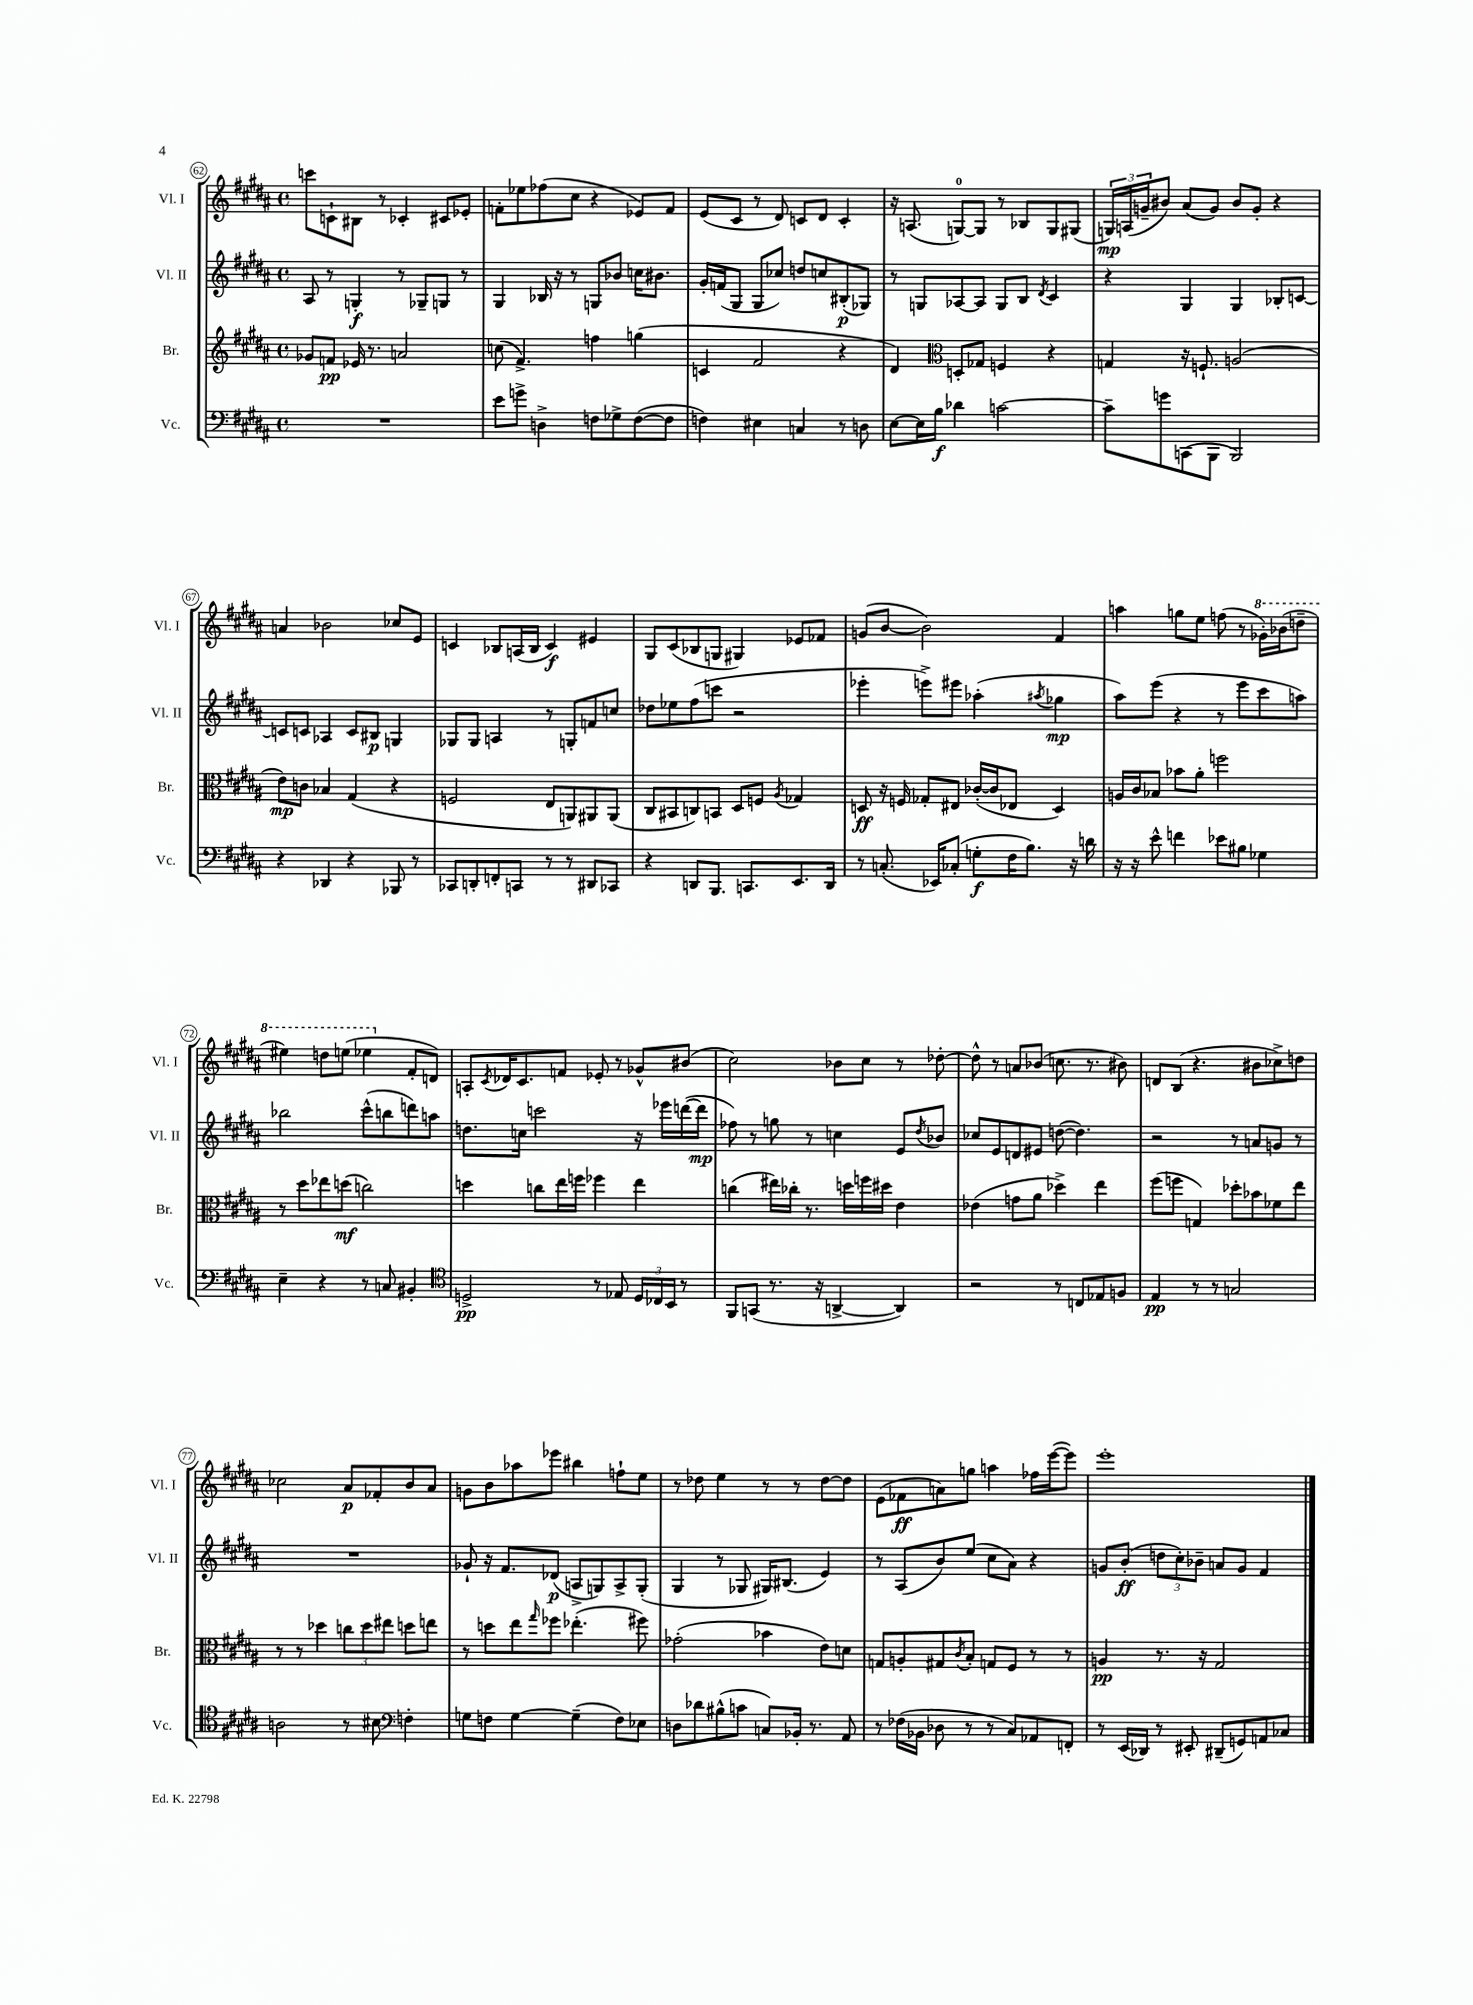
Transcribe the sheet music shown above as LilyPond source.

<<
\new StaffGroup <<
\new Staff = "s0" \with { instrumentName = "Vl. I" shortInstrumentName = "Vl. I" } {
    \clef treble \key b \major \defaultTimeSignature \time 4/4
    c'''8 c'8-! bis8 r8 ces'4-. cis'8 ees'8-. |
    f'8-. ees''8 fes''8( cis''8 r4 ees'8) f'8 |
    e'8( cis'8 r8 dis'8) c'8 dis'8 c'4-. |
    r16 a8.( g8-0~) g8 r8 bes8 g8 gis8( |
    \tuplet 3/2 { g16\mp) a16( g'16-- } bis'8) ais'8( g'8) bis'8 g'8-. r4 |
    a'4 bes'2 ces''8 e'8 |
    c'4 bes8 a16( bes16 c'4\f) eis'4 |
    gis8 cis'8( bes8 g8 gis4) ees'8 fes'8 |
    g'8( b'8~ b'2) fis'4 |
    a''4 g''8 e''8 f''8( r8 \ottava #1 ges''16-.) bes''16( d'''8-- |
    eis'''4) d'''8 e'''8( ees'''4 \ottava #0 fis'8-. d'8) |
    a8-. \acciaccatura { cis'8 } des'16 cis'8. f'8 ees'8-. r8 ges'8-^ bis'8( |
    cis''2) bes'8 cis''8 r8 des''8~-. |
    des''8-^ r8 a'8 bes'8( c''8. r8. bis'8) |
    d'8 b8( r4. bis'8 ces''8->) d''8 |
    ces''2 ais'8\p fes'8-. b'8 ais'8 |
    g'8 b'8 aes''8 ees'''8 bis''4 f''8-! e''8 |
    r8 des''8 e''4 r8 r8 des''8~ des''8 |
    e'8( fes'8\ff a'8) g''8 a''4 fes''16 e'''16~( e'''8) |
    e'''1-. \bar "|." |
}
\new Staff = "s1" \with { instrumentName = "Vl. II" shortInstrumentName = "Vl. II" } {
    \clef treble \key b \major \defaultTimeSignature \time 4/4
    ais8 r8 g4-.\f r8 ges8-- g8 r8 |
    gis4 bes16 r16 r8 g8 bes'8 c''16 bis'8. |
    gis'16-. f'16( gis8 gis8 ces''8) d''8 c''8 bis8-.\p( ges8) |
    r8 g8 aes8~ aes8 g8 b8 \acciaccatura { dis'8 } cis'4 |
    r4 gis4 gis4 bes8-. c'8~ |
    c'8 c'8 aes4 c'8 bis8\p g4 |
    ges8 ges8 a4 r8 g8-. f'8 c''8 |
    des''8 ees''8 fis''8( c'''8 r2 |
    ees'''4-. e'''8->) eis'''8 aes''4-.( \acciaccatura { ais''8 } ges''4\mp |
    ais''8) e'''8( r4 r8 e'''8 cis'''8 a''8) |
    bes''2 cis'''8-^( b''8 d'''8) a''8 |
    d''8. c''16 c'''2 r16 ees'''16 d'''16~( d'''16\mp |
    fes''8) r8 g''8 r8 c''4 e'8 \acciaccatura { dis''8 } bes'8 |
    ces''8 e'8 d'8 eis'8 d''8~( d''4.) |
    r2 r8 a'8 g'8 r8 |
    R1 |
    ges'8-! r16 fis'8. des'8\p( a8-> g8) a8-> g8-.( |
    gis4 r8 ges8 gis16) bis8.( e'4) |
    r8 ais8( b'8) e''8( cis''8 ais'8) r4 |
    g'8 b'8-.\ff( \tuplet 3/2 { d''8 cis''8-.) bes'8-- } a'8 g'8 fis'4 \bar "|." |
}
\new Staff = "s2" \with { instrumentName = "Br." shortInstrumentName = "Br." } {
    \clef treble \key b \major \defaultTimeSignature \time 4/4
    ges'8 f'8\pp ees'16 r8. a'2 |
    c''8( fis'4.->) f''4 g''4( |
    c'4 fis'2 r4 |
    dis'4) \clef alto d8-. ges8 f4 r4 |
    g4 r16 f8.-! a2( |
    e'8\mp) c'8 bes4 gis4( r4 |
    f2 e8 a,8) ais,8 ais,8( |
    cis8 bis,8 c8) b,8 dis8 f8 \acciaccatura { ais8 } ges4 |
    d8\ff r16 f16 ges8-. eis8 ces'16~-.( ces'16 ees8 d4) |
    a16 cis'16 bes8 bes'8 ais'8-. f''2 |
    r8 dis''8 ees''8 d''8\mf( c''2) |
    d''4 c''8 e''16 f''16 fes''4 e''4 |
    c''4( eis''16) ces''16-. r8. d''16 f''16 dis''16 e'4 |
    ees'4( g'8 ais'8 des''4->) e''4 |
    fis''8( f''8 g4) des''8-. bes'8 fes'8 e''8 |
    r8 r8 des''4 \tuplet 3/2 { c''8 des''8 eis''8 } d''8 e''8 |
    r8 d''8 e''8 \grace { gis''16 } fes''8 ees''4.-.( fis''8) |
    ges'2-.( bes'4 e'8) d'8 |
    g8 a8-. gis8 \acciaccatura { cis'8 } b8-. g8 fis8 r8 r8 |
    a4\pp r8. r16 gis2 \bar "|." |
}
\new Staff = "s3" \with { instrumentName = "Vc." shortInstrumentName = "Vc." } {
    \clef bass \key b \major \defaultTimeSignature \time 4/4
    R1 |
    e'8 g'8-> d4-> f8 ges8-> f8~( f8 |
    f4) eis4 c4 r8 d8 |
    e8~ e16 b16\f des'4 c'2~ |
    c'8-- g'8 c,8( b,,8 b,,2) |
    r4 des,4 r4 bes,,8 r8 |
    ces,8 d,8-. f,8-. c,8 r8 r8 dis,8 ces,8 |
    r4 d,8 b,,8. c,8. e,8. d,16 |
    r8 c8.-.( ees,16) ces8-.( g8-.\f fis16 b8.) r16 d'16 |
    r16 r16 e'8-^ f'4 ees'8 bis8 ges4 |
    e4-- r4 r8 c8 bis,4-. |
    \clef tenor d2->\pp r8 ees8 \tuplet 3/2 { d16 ces16 b,16 } r8 |
    fis,8 g,8( r8. r16 a,4~-> a,4) |
    r2 r8 c8 ees8 f8 |
    e4\pp r8 r8 g2 |
    a2 r8 bis8 \clef bass f4-. |
    g8 f8 g4~ g4--( f8) ees8 |
    d8 des'8 bis8-^( c'8 c8) bes,16-. r8. ais,8 |
    r8 fes16( bes,16 des8 r8 r8 cis8) aes,8 f,8-. |
    r8 e,16( des,16) r8 eis,8-. dis,8--( g,8) a,8 ces8 \bar "|." |
}
>>
>>
\layout { \context { \Score currentBarNumber = #62 \override BarNumber.stencil = #(make-stencil-circler 0.1 0.3 ly:text-interface::print) } }
